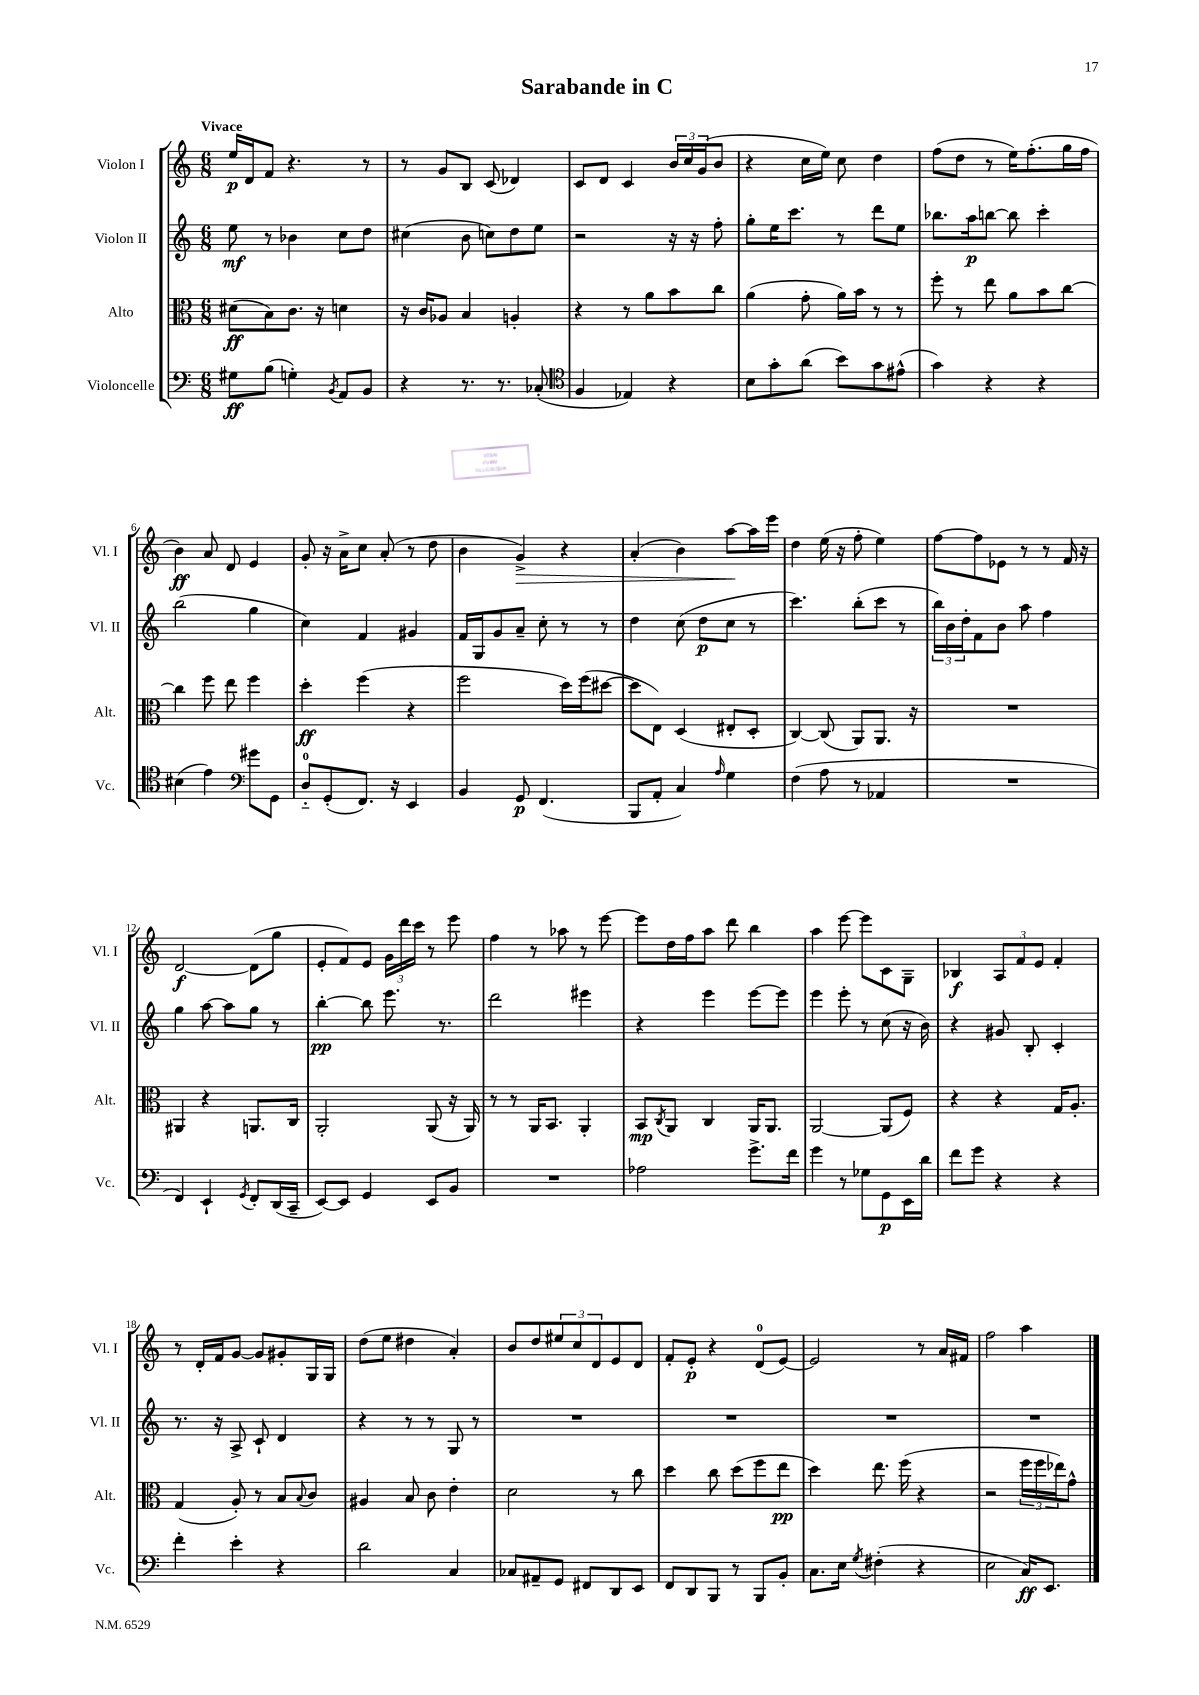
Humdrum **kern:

**kern	**kern	**kern	**kern
*staff4	*staff3	*staff2	*staff1
*clefF4	*clefC3	*clefG2	*clefG2
*k[]	*k[]	*k[]	*k[]
*M6/8	*M6/8	*M6/8	*M6/8
8G#	(8d#	8ee	16ee
.	.	.	16d
(8B	8B)	8r	8f
4G')	8.c	4b-	4.r
.	16r	.	.
8qBB	.	.	.
8AA	4d	8cc	.
8BB	.	8dd	8r
=	=	=	=
4r	16r	(4cc#	8r
.	16c	.	.
.	8A-	.	8g
8.r	4B	8b	8B
.	.	8cc)	(8c
8.r	.	.	.
.	4A'	8dd	4d-)
(8C-'	.	8ee	.
=	=	=	=
*clefC4	*	*	*
4F	4r	2r	8c
.	.	.	8d
4E-)	8r	.	4c
.	8a	.	.
4r	8b	16r	24b
.	.	.	24cc
.	.	16r	.
.	.	.	(24g
.	8cc	8ff'	8b
=	=	=	=
8B	(4a	8gg'	4r
8g'	.	16ee	.
.	.	8.ccc	.
(8a	8g'	.	16cc
.	.	.	16ee)
8b)	16a)	8r	8cc
.	16b	.	.
8g	8r	8ddd	4dd
(8e#^^	8r	8ee	.
=	=	=	=
4g)	8ff'	8.bb-	(8ff
.	8r	.	8dd
.	.	16aa	.
4r	8ee	[8bb	8r
.	8a	8bb]	16ee)
.	.	.	(8.ff'
4r	8b	4ccc'	.
.	[8cc	.	16gg
.	.	.	16ff
=	=	=	=
(4B#	4cc]	(2bb	4b)
4e)	8ff	.	8a
.	8ee	.	8d
*clefF4	*	*	*
8g#	4ff	4gg	4e
8GG	.	.	.
=	=	=	=
8D'~	4dd'	4cc)	8g'
(8GG'	.	.	16r
.	.	.	16a^
8.FF)	(4ff	4f	8cc
.	.	.	(8a'
16r	.	.	.
4EE	4r	4g#	8r
.	.	.	8dd
=	=	=	=
4BB	2ff	16f	4b
.	.	16G	.
.	.	8g	.
8GG	.	8a~	4g^)
(4.FF	.	8cc'	.
.	16dd)	8r	4r
.	(16ff	.	.
.	[8dd#	8r	.
=	=	=	=
8BBB	8dd#]	4dd	(4a'
8AA'	8E)	.	.
4C)	(4D	(8cc	4b)
.	.	8dd	.
16qqA	.	.	.
4G	8E#'	8cc	[8aa
.	8D'	8r	16aa]
.	.	.	16eee
=	=	=	=
(4F	[4C)	4.ccc)	4dd
8A	(8C]	.	(16ee
.	.	.	16r
8r	8AA)	(8bb'	8ff'
4AA-	8.AA	8ccc	4ee)
.	.	8r	.
.	16r	.	.
=	=	=	=
2.r	2.r	24bb)	[8ff
.	.	24b	.
.	.	24dd'	.
.	.	8f	8ff]
.	.	8b	8e-
.	.	8aa	8r
.	.	4ff	8r
.	.	.	16f
.	.	.	16r
=	=	=	=
4FF)	4AA#	4gg	[2d
4EE`	4r	[8aa	.
.	.	8aa]	.
8qGG	.	.	.
8FF'	8.AA	8gg	(8d]
(16DD	.	8r	8gg
16CC~	16C	.	.
=	=	=	=
[8EE)	2AA'	[4bb'	8e'
8EE]	.	.	8f)
4GG	.	8bb]	8e
.	.	8.eee	24g
.	.	.	24ddd
.	.	.	24ccc
8EE	(8AA	.	8r
.	.	8.r	.
8BB	16r	.	8eee
.	16AA)	.	.
=	=	=	=
2.r	8r	2ddd	4ff
.	8r	.	.
.	16AA	.	8r
.	8.BB	.	.
.	.	.	8aa-
.	4AA'	4eee#	8r
.	.	.	[8eee
=	=	=	=
2A-	8BB	4r	8eee]
.	8qC	.	.
.	8AA	.	16dd
.	.	.	16ff
.	4C	4eee	8aa
.	.	.	8ddd
8.g^	16AA	[8eee	4bb
.	8.AA	.	.
.	.	8eee]	.
16f	.	.	.
=	=	=	=
4g	[2AA	4eee	4aa
8r	.	8eee'	[8eee
8G-	.	8r	8eee]
8GG	(8AA]	(8cc	8c
16EE	8F)	16r	8G~
16d	.	16b)	.
=	=	=	=
8f	4r	4r	4B-
8g	.	.	.
4r	4r	8g#	12A
.	.	.	12f
.	.	8B'	.
.	.	.	12e
4r	16G	4c'	4f'
.	8.A'	.	.
=	=	=	=
4f'	(4G	8.r	8r
.	.	.	16d'
.	.	16r	16f
4e'	8A')	8A^	[8g
.	8r	8c`	8g]
4r	8B	4d	8g#'
.	8qqB	.	.
.	8c	.	16G
.	.	.	16G
=	=	=	=
2d	4A#	4r	(8dd
.	.	.	8ee
.	8B	8r	4dd#
.	8c	8r	.
4C	4e'	8G	4a')
.	.	8r	.
=	=	=	=
8C-	2d	2.r	8b
8AA#~	.	.	8dd
8GG	.	.	12ee#
.	.	.	12cc
8FF#	.	.	.
.	.	.	12d
8DD	8r	.	8e
8EE	8cc	.	8d
=	=	=	=
8FF	4dd	2.r	8f'
8DD	.	.	8e'
8BBB	8cc	.	4r
8r	(8dd	.	.
8BBB	8ff	.	(8d
8BB'	8ee	.	[8e)
=	=	=	=
8.C	4dd)	2.r	2e]
16E	.	.	.
8qG	.	.	.
(4F#'	8.ee	.	.
.	(16ff	.	.
4r	4r	.	8r
.	.	.	16a
.	.	.	16f#
=	=	=	=
2E	2r	2.r	2ff
16C)	24ff	.	4aa
.	24ff	.	.
8.EE	.	.	.
.	24ee-)	.	.
.	8g^^	.	.
==	==	==	==
*-	*-	*-	*-
